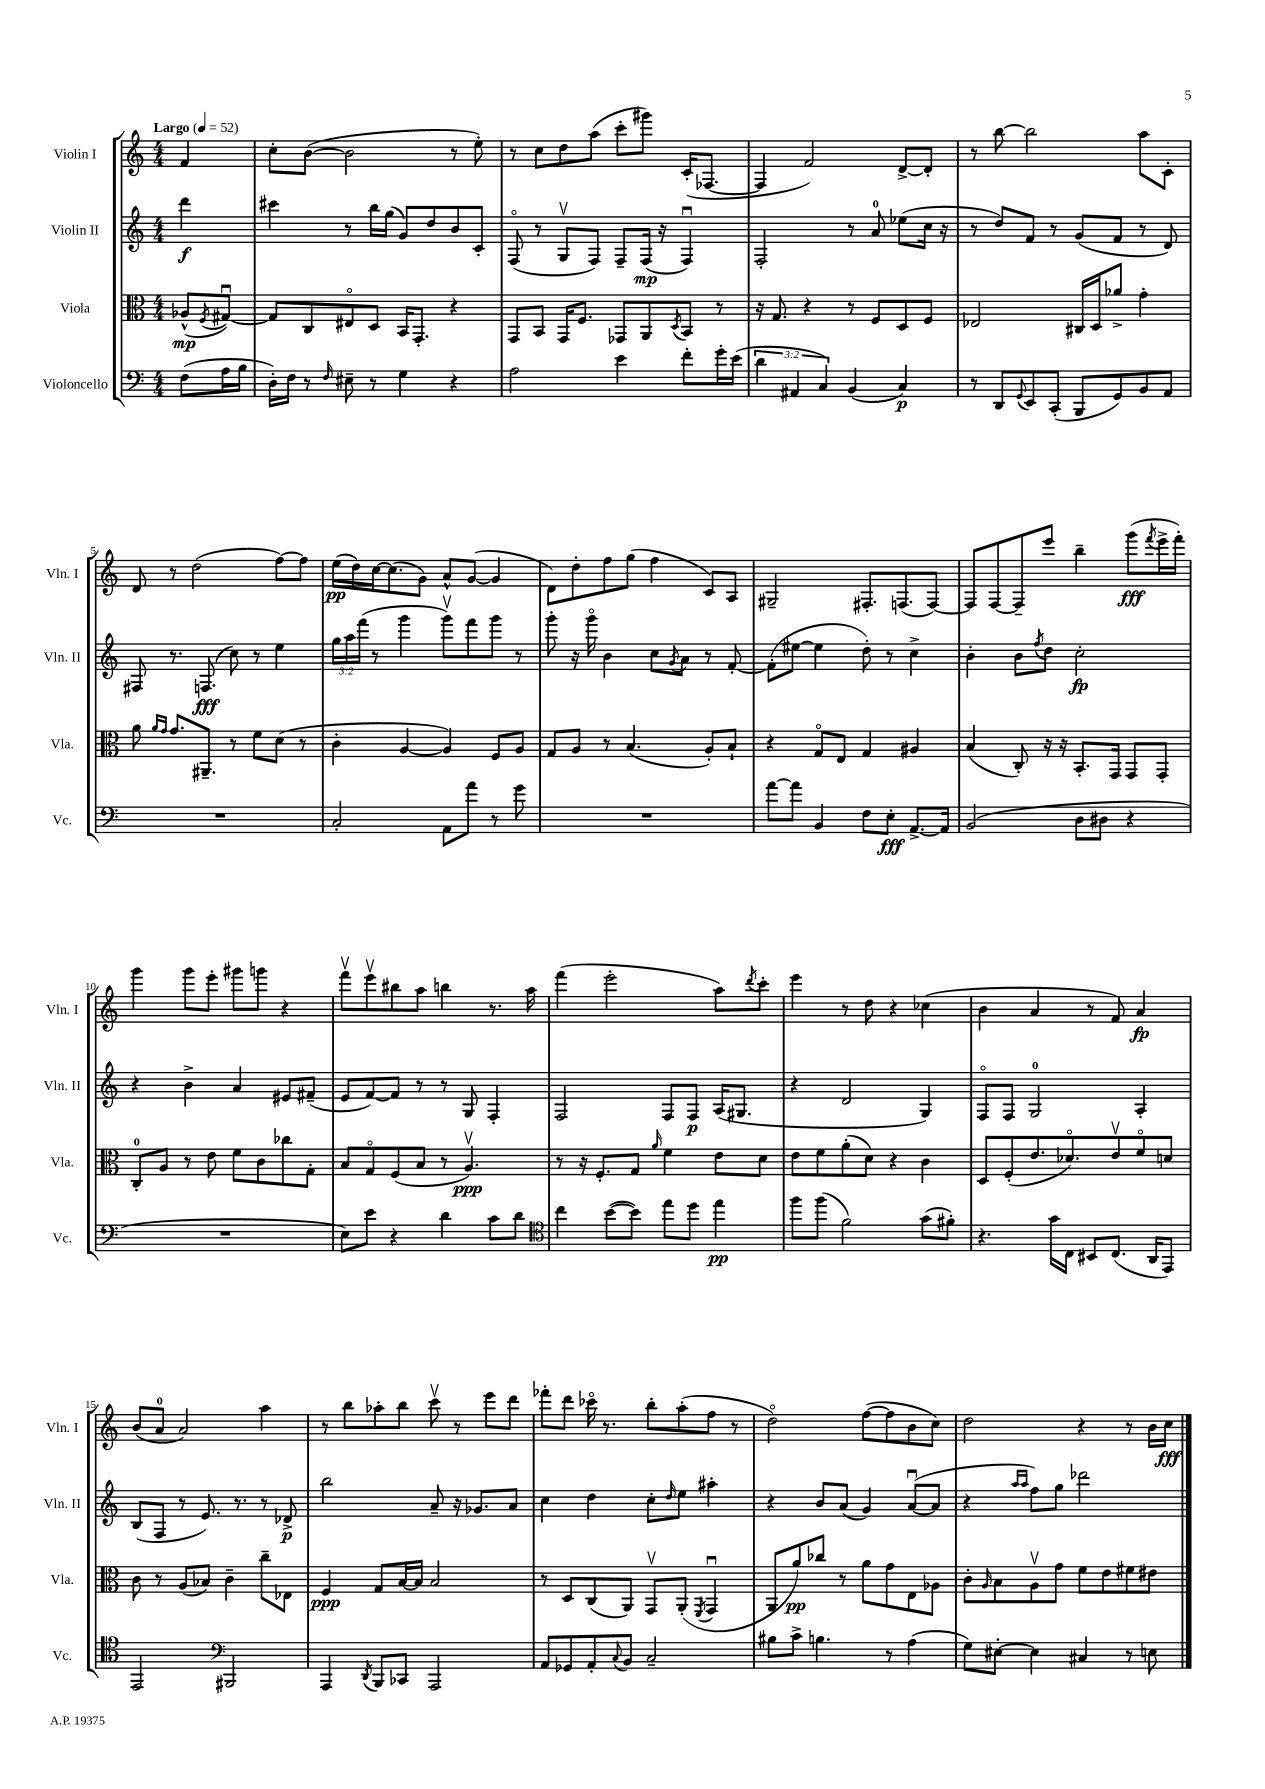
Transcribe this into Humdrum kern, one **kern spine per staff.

**kern	**kern	**kern	**kern
*staff4	*staff3	*staff2	*staff1
*clefF4	*clefC3	*clefG2	*clefG2
*k[]	*k[]	*k[]	*k[]
*M4/4	*M4/4	*M4/4	*M4/4
*MM52	*MM52	*MM52	*MM52
(8F	(8A-^^	4ddd	4f
.	8qF	.	.
16A	[8G#u)	.	.
16B	.	.	.
=	=	=	=
16D')	8G#]	4ccc#	8cc'
16F	.	.	.
8r	8C	.	([8b
16qqF	.	.	.
8E#~	8E#o	8r	2b]
8r	8D	16bb	.
.	.	(16gg	.
4G	16BB	8g)	.
.	8.GG'	.	.
.	.	8dd	.
4r	4r	8b	8r
.	.	8c'	8ee')
=	=	=	=
2A	8GG	(8Fo	8r
.	8BB	8r	8cc
.	16GG	8Gv	8dd
.	8.F	.	.
.	.	8F)	(8aa
4e	8GG-	8F~	8ccc'
.	8AA	(16F	8ggg#)
.	.	16r	.
.	8qD	.	.
8f'	8BB	4Fu)	(16c'
.	.	.	[8.F-
16g'	8r	.	.
(16e	.	.	.
=	=	=	=
6d	16r	2F'	4F-]
.	8.G	.	.
6AA#	.	.	.
.	4r	.	2f)
6C)	.	.	.
(4BB	8r	8r	.
.	8F	8a	.
4C)	8D	(8ee-	[8d^
.	8F	16cc	8d']
.	.	16r	.
=	=	=	=
8r	2E-	8r	8r
8DD	.	8dd)	[8bb
8qqGG	.	.	.
8EE	.	8f	2bb]
(8CC'	.	8r	.
8BBB	16C#	(8g	.
.	16D	.	.
8GG)	8a-^	8f	.
8BB	4g'	8r	8aa
8AA	.	8d)	8c'
=	=	=	=
1r	8a	8F#	8d
.	16qqa	.	.
.	16qqg	.	.
.	8.g	8.r	8r
.	.	.	(2dd
.	8.AA#~	(8.F	.
.	8r	8cc)	.
.	8f	8r	.
.	(8d	4ee	[8ff)
.	8r	.	8ff]
=	=	=	=
2C'	4c'	24gg	(16ee
.	.	24aa	.
.	.	.	16dd)
.	.	(24fff	.
.	.	8r	[16cc
.	.	.	(8.cc]
.	[4A	4ggg	.
.	.	.	8g)
8AA	4A])	8gggv)	8a^^
8a	.	8fff	([8g
8r	8F	8ggg	4g]
8g	8A	8r	.
=	=	=	=
1r	8G	8ggg'	8d)
.	8A	16r	8dd'
.	.	16gggo	.
.	8r	4b	8ff
.	(4.B	.	(8gg
.	.	8cc	4ff
.	.	8qg	.
.	.	8a	.
.	8A')	8r	8c)
.	8B`	[8f'	8A
=	=	=	=
[8a	4r	(8f']	2G#~
8a]	.	[8ee#	.
4BB	8Go	4ee#]	.
.	8E	.	.
8F	4G	8dd')	8.F#'
8E'	.	8r	.
.	.	.	(8.F
[8.AA^	4A#	4cc^	.
.	.	.	[8F)
16AA]	.	.	.
=	=	=	=
(2BB	(4B	4b'	8F]
.	.	.	[8F
.	8C')	8b	8F~]
.	.	8qff	.
.	16r	8dd	8eee
.	16r	.	.
8D	8.BB'	2cc'	4bb~
8D#	.	.	.
.	16GG	.	.
4r	8GG	.	(8ggg
.	.	.	8qfff
.	8GG'	.	16eee^
.	.	.	16fff')
=	=	=	=
1r	8C'	4r	4ggg
.	8A	.	.
.	8r	4b^	8ggg
.	8e	.	8eee'
.	8f	4a	8ggg#
.	8c	.	8ggg
.	8cc-	8e#	4r
.	8G'	(8f#~	.
=	=	=	=
8E)	8B	8e	8fffv
8e	8Go	[8f)	8eeev
4r	(8F	8f]	8bb#
.	8B	8r	8aa
4d	8r	8r	4bb
.	4.Av)	8G	.
8c	.	4F'	8.r
8d	.	.	.
.	.	.	16aa
=	=	=	=
*clefC4	*	*	*
4cc	8r	2F	(4fff
.	16r	.	.
.	8.F'	.	.
([8b	.	.	2eee'
8b])	8G	.	.
.	16qqa	.	.
8ee	4f	8F	.
8dd	.	8F	.
4ee	8e	(16A	8aa)
.	.	8.G#	.
.	.	.	8qddd
.	8d	.	8ccc'
=	=	=	=
8ff	8e	4r	4eee
(8ff	8f	.	.
2f)	(8a'	2d	8r
.	8d)	.	8dd
.	4r	.	4r
(8g	4c	4G)	(4cc-
8f#')	.	.	.
=	=	=	=
4.r	8D	8Fo	4b
.	(8F'	8F	.
.	8.e	2G	4a
16g	.	.	.
16C	8.d-o)	.	.
8BB#	.	.	8r
(8.C	8ev	.	8f)
.	8fo	4A'	4a
16AA	.	.	.
8EE)	8d	.	.
=	=	=	=
2EE	8c	(8B	(8b
.	8r	8F	8a
.	(8A	8r	2a)
.	8B-)	8.e)	.
*clefF4	*	*	*
2BBB#	4c~	.	.
.	.	8.r	.
.	8cc~	8r	4aa
.	8E-	8d-^	.
=	=	=	=
4AAA	4F	2bb	8r
.	.	.	8bb
8qDD	.	.	.
8BBB	8G	.	8aa-'
8CC-	[16B	.	8bb
.	16B]	.	.
2AAA	2B	8a~	8cccv
.	.	16r	8r
.	.	8.g-	.
.	.	.	8eee
.	.	8a	8ddd
=	=	=	=
8AA	8r	4cc	8fff-'
8GG-	8D	.	8ddd
8AA'	(8C	4dd	16ccc-o
.	.	.	8.r
8qqC	.	.	.
8BB	8AA)	.	.
2C~	8GGv	8cc'	8bb'
.	.	16qqdd	.
.	(8AA'	8ee	(8aa'
.	8qFF	.	.
.	4GGu	4aa#'	8ff
.	.	.	8r
=	=	=	=
8B#	8AA	4r	2ddo)
8c^	8a)	.	.
4.B	8cc-	8b	.
.	8r	(8a	.
.	8a	4g)	([8ff
8r	8g	.	8ff]
(4A	8E	([8au	8b
.	8A-	8a]	8cc)
=	=	=	=
8G)	8c'	4r	2dd
.	16qqA	.	.
[8E#'	8B	.	.
.	.	16qqaa	.
.	.	16qqaa	.
4E#]	8Av	8ff)	.
.	8g	8gg	.
4C#	8f	2ddd-	4r
.	8e	.	.
8r	8f#	.	8r
8E	8e#	.	16b
.	.	.	16cc
==	==	==	==
*-	*-	*-	*-
